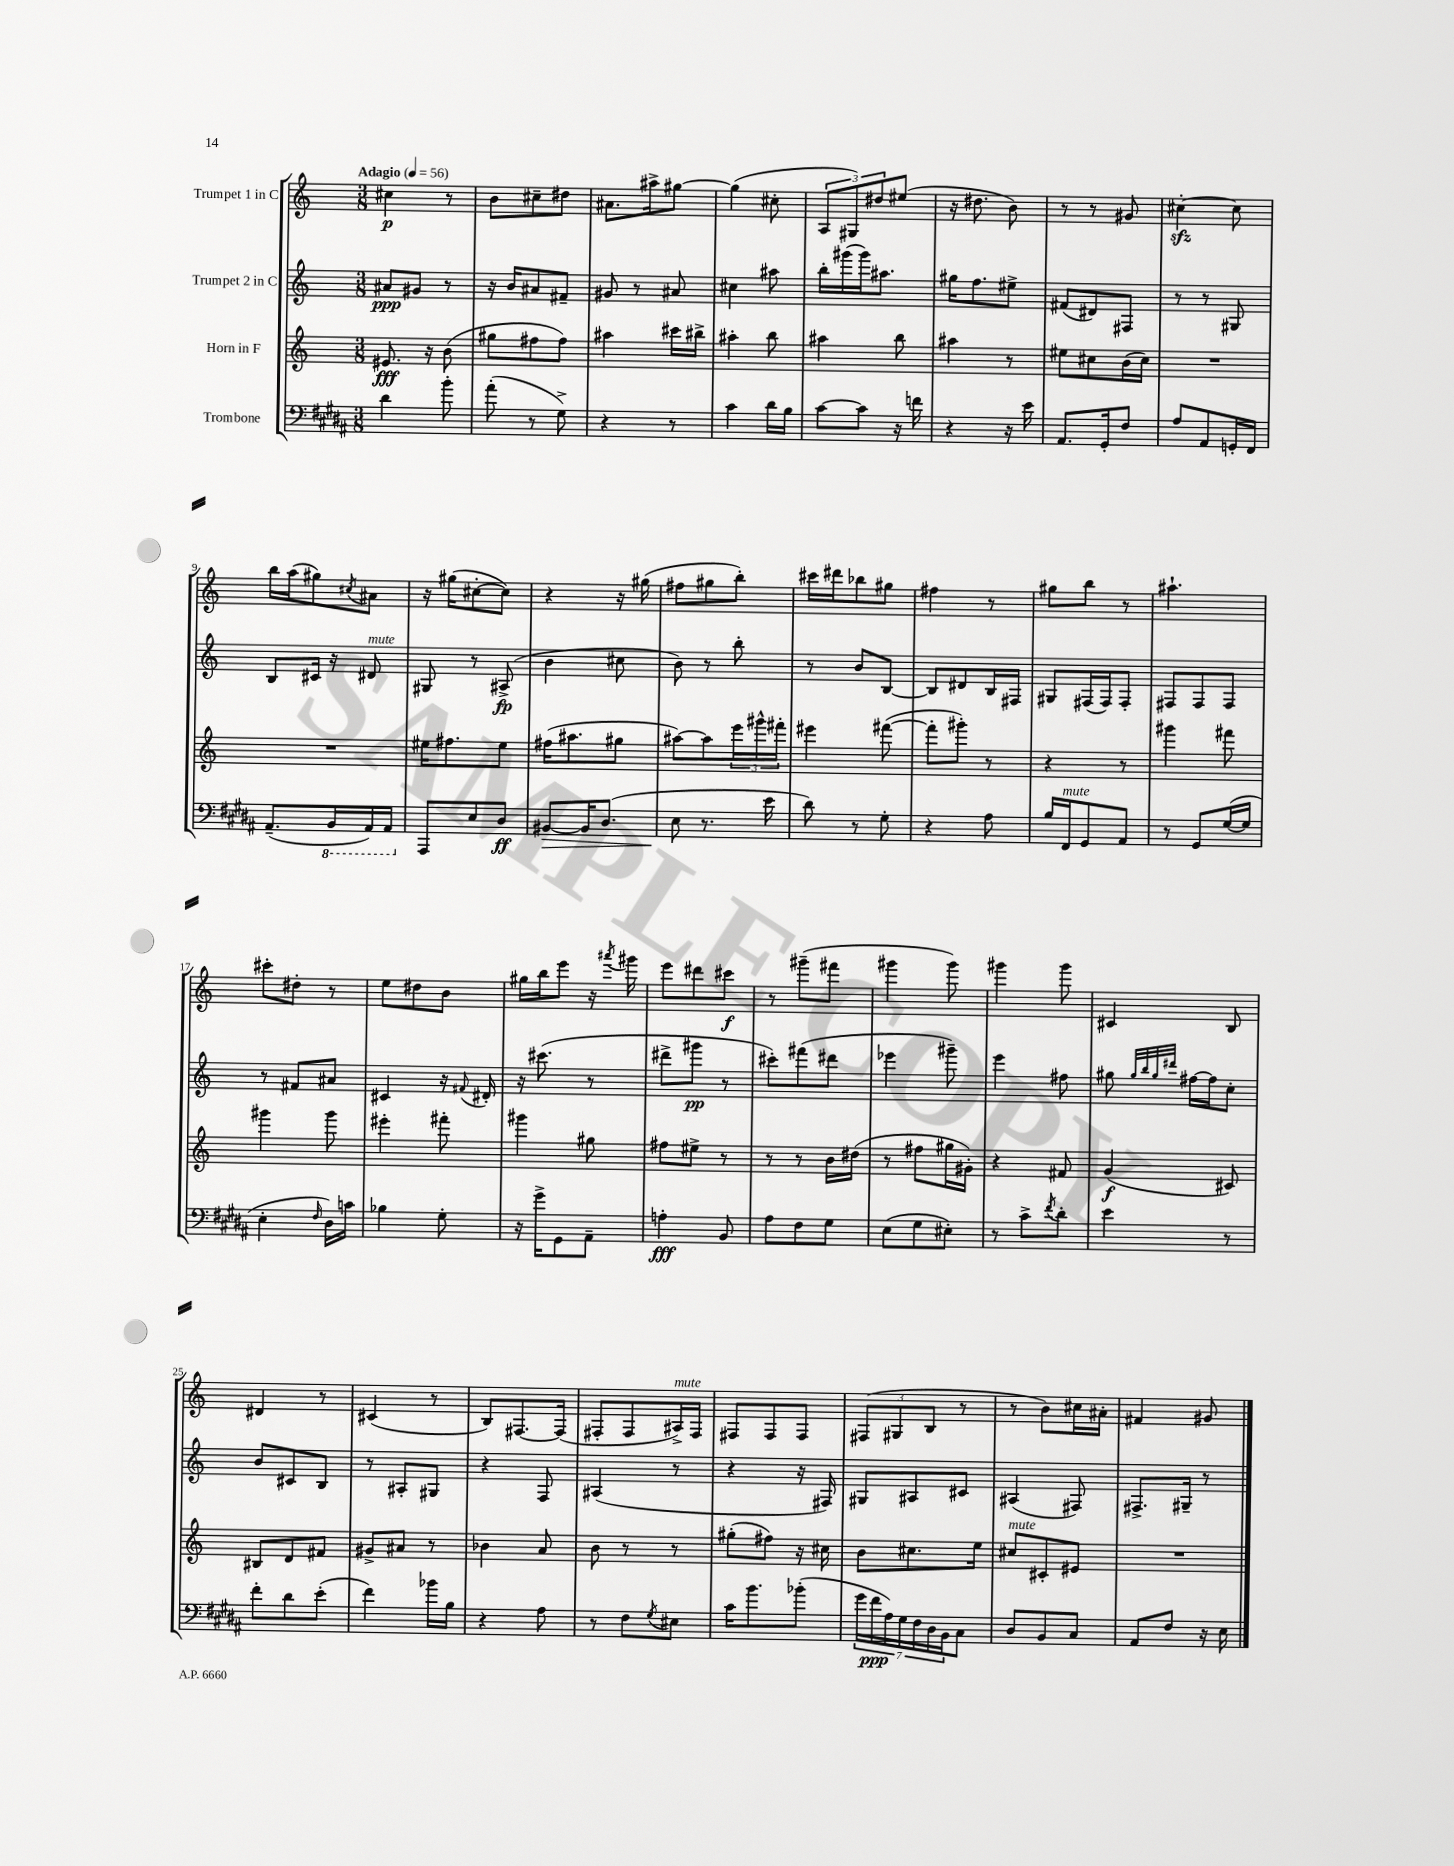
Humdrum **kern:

**kern	**dynam	**kern	**dynam	**kern	**dynam	**kern	**dynam
*part4	*part4	*part3	*part3	*part2	*part2	*part1	*part1
*staff4	*staff4	*staff3	*staff3	*staff2	*staff2	*staff1	*staff1
*I"Trombone	*	*I"Horn in F	*	*I"Trumpet 2 in C	*	*I"Trumpet 1 in C	*
*clefF4	*	*clefG2	*	*clefG2	*	*clefG2	*
*k[f#c#g#d#a#]	*	*k[]	*	*k[]	*	*k[]	*
*M3/8	*	*M3/8	*	*M3/8	*	*M3/8	*
*MM56	*	*MM56	*	*MM56	*	*MM56	*
=1	=1	=1	=1	=1	=1	=1	=1
!	!	!	!	!	!	!LO:TX:a:B:t=Adagio	!
4d#\	.	8.e#X/	fff	8a#X/L	ppp	4cc#X\	p
.	.	.	.	8g#X/J	.	.	.
.	.	16r	.	.	.	.	.
8b'\	.	(8b\	.	8r	.	8r	.
=2	=2	=2	=2	=2	=2	=2	=2
(8a#'\	.	8gg#X\L	.	16r	.	8b\L	.
.	.	.	.	16b/KL	.	.	.
8r	.	8ff#X\	.	8a#X/	.	8cc#X~\	.
8G#^\)	.	8ff#\J)	.	8f#X~/J	.	8dd#X\J	.
=3	=3	=3	=3	=3	=3	=3	=3
4r	.	4aa#X\	.	8g#X/	.	8.a#X\L	.
.	.	.	.	8r	.	.	.
.	.	.	.	.	.	16aa#X^\k	.
8r	.	16ccc#X\LL	.	8a#X/	.	[8gg#X\J	.
.	.	16bb#X^\JJ	.	.	.	.	.
=4	=4	=4	=4	=4	=4	=4	=4
4c#\	.	4aa#X'\	.	4cc#X\	.	(4gg#\]	.
16d#\LL	.	8bb\	.	8aa#X\	.	8cc#X'\	.
16B\JJ	.	.	.	.	.	.	.
=5	=5	=5	=5	=5	=5	=5	=5
[8c#\L	.	4aa#X\	.	16bb'\LL	.	12A/L	.
.	.	.	.	(16ggg#X\	.	.	.
.	.	.	.	.	.	12G#X/)	.
8c#\J]	.	.	.	16ggg#\J)	.	.	.
.	.	.	.	.	.	12dd#X/	.
.	.	.	.	8.aa#X\J	.	.	.
16r	.	8bb\	.	.	.	(8ee#X/J	.
16fn\	.	.	.	.	.	.	.
=6	=6	=6	=6	=6	=6	=6	=6
4r	.	4aa#X\	.	16gg#X\KL	.	16r	.
.	.	.	.	8.ff\	.	8.dd#X\	.
16r	.	8r	.	8ee#X^\J	.	8b\)	.
16e\	.	.	.	.	.	.	.
=7	=7	=7	=7	=7	=7	=7	=7
8.AA#/L	.	8ee#X\L	.	(8f#X/L	.	8r	.
.	.	8cc#X\	.	8d#X/)	.	8r	.
16GG#'/k	.	.	.	.	.	.	.
8F#/J	.	(16b\L	.	8F#X/J	.	8g#X/	.
.	.	16cc#\JJ)	.	.	.	.	.
=8	=8	=8	=8	=8	=8	=8	=8
8A#/L	.	4.r	.	8r	.	[4cc#Xzz'\	.
8AA#/	.	.	.	8r	.	.	.
16GGn'/L	.	.	.	8G#X/	.	8cc#\]	.
16FF#/JJ	.	.	.	.	.	.	.
!!LO:LB:g=z
=9	=9	=9	=9	=9	=9	=9	=9
(8.AA#~/L	.	4.r	.	8B/L	.	16bb\LL	.
.	.	.	.	.	.	(16aa\J	.
.	.	.	.	16c#X/Jk	.	8gg#X\)	.
*8ba	*	*	*	*	*	*	*
16BBB/L	.	.	.	16r	.	.	.
.	.	.	.	.	.	8qcc#X/	.
!	!	!	!	!LO:TX:a:i:t=mute	!	!	!
16AAA#/)	.	.	.	8d#X/	.	8a#X\J	.
16AAA#/JJ	.	.	.	.	.	.	.
=10	=10	=10	=10	=10	=10	=10	=10
*X8ba	*	*	*	*	*	*	*
8AAA#/L	.	16ee#X\KL	.	8G#X/	.	16r	.
.	.	8.ff#X\	.	.	.	(16gg#X\KL	.
8E/	.	.	.	8r	.	[8cc#X'\	.
8D#/J	ff	8ee#\J	.	(8A#X^/	fp	8cc#\J])	.
=11	=11	=11	=11	=11	=11	=11	=11
!	!LO:HP:b	!	!	!	!	!	!
[8BB#X/L	>	(16ff#X\KL	.	4b\	.	4r	.
.	.	8.aa#X\	.	.	.	.	.
16BB#/K]	.	.	.	.	.	.	.
(8.D#/J	.	.	.	.	.	.	.
.	.	8gg#X\J	.	8cc#X\	.	16r	.
.	.	.	.	.	.	(16gg#X\	.
=12	=12	=12	=12	=12	=12	=12	=12
8E\	.	[8aa#X\L)	.	8b\)	.	8ff#X\L	.
8.r	]	8aa#\]	.	8r	.	8gg#X\	.
.	.	24eee\L	.	8bb'\	.	8bb'\J)	.
.	.	24ggg#X^^\	.	.	.	.	.
16e\	.	.	.	.	.	.	.
.	.	24fff#X'\JJ	.	.	.	.	.
=13	=13	=13	=13	=13	=13	=13	=13
8d#\)	.	4eee#X\	.	8r	.	16ccc#X\LL	.
.	.	.	.	.	.	16ddd#X\J	.
8r	.	.	.	8b/L	.	8bb-X\	.
8G#'\	.	([8fff#X\	.	[8B/J	.	8gg#X\J	.
=14	=14	=14	=14	=14	=14	=14	=14
4r	.	8fff#'\L]	.	8B/L]	.	4ff#X\	.
.	.	8ggg#X'\J)	.	8d#X/	.	.	.
8A#\	.	8r	.	16B/L	.	8r	.
.	.	.	.	16F#X/JJ	.	.	.
=15	=15	=15	=15	=15	=15	=15	=15
16B/LL	.	4r	.	8G#X/L	.	8gg#X\L	.
!LO:TX:a:i:t=mute	!	!	!	!	!	!	!
16FF#/J	.	.	.	.	.	.	.
8GG#/	.	.	.	(16F#X/L	.	8bb\J	.
.	.	.	.	16F#/J)	.	.	.
8AA#/J	.	8r	.	8F#'/J	.	8r	.
=16	=16	=16	=16	=16	=16	=16	=16
8r	.	4ggg#X\	.	8F#X/L	.	4.aa#X`\	.
8GG#/L	.	.	.	8F#/	.	.	.
([16G#/L	.	8fff#X\	.	8F#/J	.	.	.
16G#/JJ]	.	.	.	.	.	.	.
!!LO:LB:g=z
=17	=17	=17	=17	=17	=17	=17	=17
4E'\	.	4ggg#X\	.	8r	.	8ccc#X'\L	.
.	.	.	.	8f#X/L	.	8dd#X'\J	.
16qqF#/	.	.	.	.	.	.	.
16D#\LL)	.	8ggg#\	.	8a#X/J	.	8r	.
16cn\JJ	.	.	.	.	.	.	.
=18	=18	=18	=18	=18	=18	=18	=18
4B-X\	.	4eee#X'\	.	4c#X/	.	8ee\L	.
.	.	.	.	.	.	8dd#X\	.
8G#'\	.	8fff#X'\	.	16r	.	8b\J	.
.	.	.	.	8qqf#X/	.	.	.
.	.	.	.	16d#X'/	.	.	.
=19	=19	=19	=19	=19	=19	=19	=19
16r	.	4ggg#X\	.	16r	.	16gg#X\LL	.
16g#^\KL	.	.	.	(8.ccc#X\	.	16bb\J	.
8GG#\	.	.	.	.	.	8eee\J	.
8AA#~\J	.	8gg#X\	.	8r	.	16r	.
.	.	.	.	.	.	8qaaa#X/	.
.	.	.	.	.	.	16ggg#X\	.
=20	=20	=20	=20	=20	=20	=20	=20
4An'\	fff	8ff#X\L	.	8ddd#X^\L	.	8eee\L	.
.	.	8ee#X^\J	.	8ggg#X\J	pp	8ddd#X\	.
8BB/	.	8r	.	8r	.	8ccc#X\J	f
=21	=21	=21	=21	=21	=21	=21	=21
8A#\L	.	8r	.	8ccc#X'\L)	.	8r	.
8F#\	.	8r	.	(8fff#X\	.	(8ggg#X~\L	.
8G#\J	.	16b\LL	.	8ddd#X\J	.	8fff#X\J	.
.	.	(16dd#X\JJ	.	.	.	.	.
=22	=22	=22	=22	=22	=22	=22	=22
(8E\L	.	8r	.	4eee-X\	.	4ggg#X\	.
8G#\	.	8ff#X\L	.	.	.	.	.
8E#X'\J)	.	16gg#X\L	.	8ggg#X~\)	.	8ggg#\)	.
.	.	16g#X'\JJ)	.	.	.	.	.
=23	=23	=23	=23	=23	=23	=23	=23
8r	.	4r	.	4eee\	.	4ggg#X\	.
8c#^\L	.	.	.	.	.	.	.
8qf#/	.	.	.	.	.	.	.
8d#'\J	.	8f#X/	.	8ff#X\	.	8ggg#\	.
=24	=24	=24	=24	=24	=24	=24	=24
4e\	.	(4g/	f	8gg#X\	.	4c#X/	.
.	.	.	.	32qqgg#/LLL	.	.	.
.	.	.	.	32qqbb/	.	.	.
.	.	.	.	32qqgg#/	.	.	.
.	.	.	.	32qqddd#X/JJJ	.	.	.
.	.	.	.	[16ff#X\LL	.	.	.
.	.	.	.	16ff#\J]	.	.	.
8r	.	8c#X/)	.	8cc'\J	.	8B/	.
!!LO:LB:g=z
=25	=25	=25	=25	=25	=25	=25	=25
8f#'\L	.	8B#X/L	.	8b/L	.	4d#X/	.
8d#\	.	8d/	.	8c#X/	.	.	.
(8e'\J	.	8f#X/J	.	8B/J	.	8r	.
=26	=26	=26	=26	=26	=26	=26	=26
4f#\)	.	8g#X^/L	.	8r	.	(4c#X/	.
.	.	8a#X/J	.	8A#X'/L	.	.	.
16b-X\LL	.	8r	.	8G#X/J	.	8r	.
16B\JJ	.	.	.	.	.	.	.
=27	=27	=27	=27	=27	=27	=27	=27
4r	.	4b-X\	.	4r	.	8B/L)	.
.	.	.	.	.	.	[8.F#X/	.
8A#\	.	8a/	.	8F/	.	.	.
.	.	.	.	.	.	(16F#/Jk]	.
=28	=28	=28	=28	=28	=28	=28	=28
8r	.	8b\	.	(4A#X/	.	8F#X'/L	.
8F#\L	.	8r	.	.	.	8F#/	.
8qG#/	.	.	.	.	.	.	.
!	!	!	!	!	!	!LO:TX:a:i:t=mute	!
8E#X\J	.	8r	.	8r	.	16A#X^/L)	.
.	.	.	.	.	.	16F#/JJ	.
=29	=29	=29	=29	=29	=29	=29	=29
16c#\KL	.	(8gg#X'\L	.	4r	.	8F#X/L	.
8.b\	.	.	.	.	.	.	.
.	.	8ff#X\J)	.	.	.	8F#/	.
(8b-X'\J	.	16r	.	16r	.	8F#/J	.
.	.	16cc#X\	.	16F#X/)	.	.	.
=30	=30	=30	=30	=30	=30	=30	=30
28g#\LL	.	8b\L	.	8G#X/L	.	(12F#X/L	.
28f#\	ppp	.	.	.	.	.	.
28A#\)	.	.	.	.	.	.	.
.	.	.	.	.	.	12G#X/	.
28G#\	.	.	.	.	.	.	.
.	.	8.cc#X\	.	8A#X/	.	.	.
28F#\	.	.	.	.	.	.	.
.	.	.	.	.	.	12B/J	.
28D#\	.	.	.	.	.	.	.
28BB\J	.	.	.	.	.	.	.
8C#\J	.	.	.	8c#X/J	.	8r	.
.	.	16ee\Jk	.	.	.	.	.
=31	=31	=31	=31	=31	=31	=31	=31
!	!	!LO:TX:a:i:t=mute	!	!	!	!	!
8D#/L	.	8cc#X/L	.	(4A#X/	.	8r	.
8BB/	.	8c#X'/	.	.	.	8b\L)	.
8C#/J	.	8e#X/J	.	8F#X/)	.	16cc#X\L	.
.	.	.	.	.	.	16a#X'\JJ	.
=32	=32	=32	=32	=32	=32	=32	=32
8AA#/L	.	4.r	.	8.F#X^/L	.	4f#X/	.
8F#/J	.	.	.	.	.	.	.
.	.	.	.	16G#X~/Jk	.	.	.
16r	.	.	.	8r	.	8g#X/	.
16E\	.	.	.	.	.	.	.
==	==	==	==	==	==	==	==
*-	*-	*-	*-	*-	*-	*-	*-
